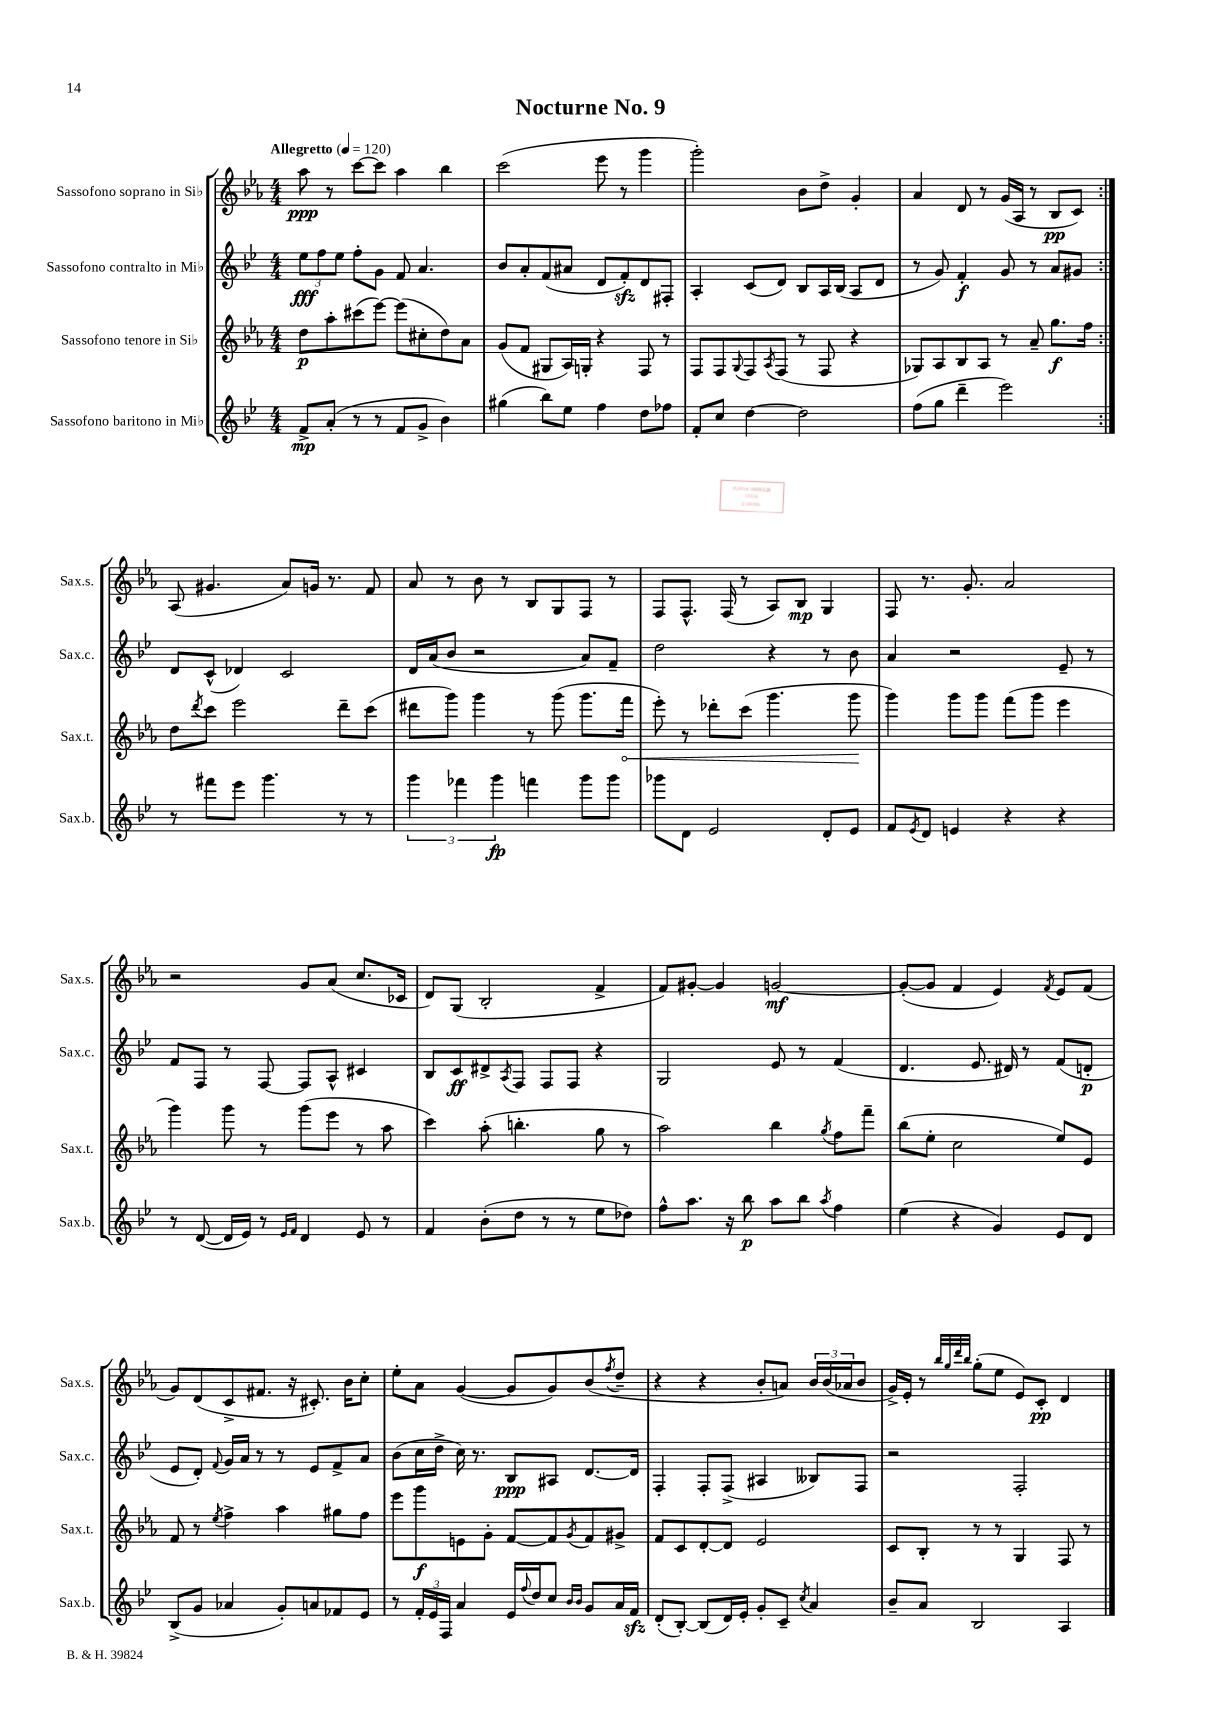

**kern	**dynam	**kern	**dynam	**kern	**dynam	**kern	**dynam
*part4	*part4	*part3	*part3	*part2	*part2	*part1	*part1
*staff4	*staff4	*staff3	*staff3	*staff2	*staff2	*staff1	*staff1
*I"Sassofono baritono in Mi♭	*	*I"Sassofono tenore in Si♭	*	*I"Sassofono contralto in Mi♭	*	*I"Sassofono soprano in Si♭	*
*I'Sax.b.	*	*I'Sax.t.	*	*I'Sax.c.	*	*I'Sax.s.	*
*clefG2	*	*clefG2	*	*clefG2	*	*clefG2	*
*k[b-e-]	*	*k[b-e-a-]	*	*k[b-e-]	*	*k[b-e-a-]	*
*M4/4	*	*M4/4	*	*M4/4	*	*M4/4	*
*MM120	*	*MM120	*	*MM120	*	*MM120	*
=1	=1	=1	=1	=1	=1	=1	=1
!	!	!	!	!	!	!LO:TX:a:B:t=Allegretto	!
8f^/L	mp	8dd\L	p	12ee-\L	fff	8aa-\	ppp
.	.	.	.	12ff\	.	.	.
(8a'/J	.	8aa-'\	.	.	.	8r	.
.	.	.	.	12ee-\J	.	.	.
8r	.	(8ccc#X\	.	8ff'\L	.	[8ccc\L	.
8r	.	[8eee-\J)	.	8g\J	.	8ccc\J]	.
8f/L	.	(8eee-\L]	.	8f/	.	4aa-\	.
8g^/J	.	8cc#X'\	.	4.a/	.	.	.
4b-\)	.	8dd\)	.	.	.	4bb-\	.
.	.	8a-\J	.	.	.	.	.
=2	=2	=2	=2	=2	=2	=2	=2
(4gg#X\	.	(8g/L	.	8b-/L	.	(2ccc\	.
.	.	8f/J	.	8a'/	.	.	.
8bb-\L)	.	8G#X/L	.	(8f/	.	.	.
8ee-\J	.	16A-/L)	.	8a#X/J	.	.	.
.	.	16Gn'/JJ	.	.	.	.	.
4ff\	.	4r	.	8d/L	.	8eee-\	.
.	.	.	.	8fzz'/)	.	8r	.
8dd\L	.	8F/	.	8d/	.	4ggg\	.
8ff-X\J	.	8r	.	8F#X'/J	.	.	.
=3	=3	=3	=3	=3	=3	=3	=3
8f'/L	.	8F/L	.	4A'/	.	2ggg'\)	.
8cc/J	.	8F/	.	.	.	.	.
.	.	8qqG/	.	.	.	.	.
[4dd\	.	8F/	.	(8c/L	.	.	.
.	.	8qA-/	.	.	.	.	.
.	.	(8F/J	.	8d/J)	.	.	.
2dd\]	.	8r	.	8B-/L	.	8b-\L	.
.	.	8F/	.	16A/L	.	8dd^\J	.
.	.	.	.	(16B-/JJ	.	.	.
.	.	4r	.	8A/L	.	4g'/	.
.	.	.	.	8d/J	.	.	.
=4	=4	=4	=4	=4	=4	=4	=4
(8ff\L	.	8G-X/L)	.	8r	.	4a-/	.
8gg\J	.	8A-/	.	8g/)	.	.	.
4ddd~\	.	8B-/	.	4f'/	f	8d/	.
.	.	8A-/J	.	.	.	8r	.
2eee-\)	.	8r	.	8g/	.	(16g/LL	.
.	.	.	.	.	.	16A-/JJ	.
.	.	8a-~/	.	8r	.	8r	.
.	.	8.gg\L	f	8a/L	.	8B-/L	pp
.	.	.	.	8g#X/J	.	8c/J)	.
.	.	16ff\Jk	.	.	.	.	.
!!LO:LB:g=z
=5:|!	=5:|!	=5:|!	=5:|!	=5:|!	=5:|!	=5:|!	=5:|!
8r	.	8dd\L	.	8d/L	.	(8A-/	.
.	.	8qddd/	.	.	.	.	.
8fff#X\L	.	8ccc\J	.	(8c^^/J	.	4.g#X/	.
8eee-\J	.	2eee-\	.	4d-X/)	.	.	.
4.ggg\	.	.	.	.	.	.	.
.	.	.	.	2c/	.	8a-/L)	.
.	.	.	.	.	.	16gn/Jk	.
.	.	.	.	.	.	8.r	.
8r	.	8ddd~\L	.	.	.	.	.
8r	.	(8ccc\J	.	.	.	8f/	.
=6	=6	=6	=6	=6	=6	=6	=6
6ggg\	.	8ddd#X\L	.	16d/LL	.	8a-/	.
.	.	.	.	(16a/J	.	.	.
.	.	8ggg\J)	.	8b-/J	.	8r	.
6fff-X\	.	.	.	.	.	.	.
.	.	4ggg\	.	2r	.	8b-\	.
6ggg\	fp	.	.	.	.	.	.
.	.	.	.	.	.	8r	.
4fffn\	.	8r	.	.	.	8B-/L	.
.	.	(8ggg\	.	.	.	8G/	.
8ggg\L	.	8.ggg\L	.	8a/L)	.	8F/J	.
8ggg\J	.	.	.	8f~/J	.	8r	.
!	!	!	!LO:HP:b	!	!	!	!
.	.	16fff\Jk	<	.	.	.	.
=7	=7	=7	=7	=7	=7	=7	=7
8ggg-X\L	.	8eee-'\)	.	2dd\	.	8F/L	.
8d\J	.	8r	.	.	.	8.F^^/J	.
2e-/	.	8ddd-X'\L	.	.	.	.	.
.	.	.	.	.	.	(16F/	.
.	.	(8ccc\J	.	.	.	8r	.
.	.	4.ggg\	.	4r	.	8A-/L)	.
.	.	.	.	.	.	8B-/J	mp
8d'/L	.	.	.	8r	.	4G/	.
8e-/J	.	8ggg\	.	8b-\	.	.	.
.	.	.	[	.	.	.	.
=8	=8	=8	=8	=8	=8	=8	=8
8f/L	.	4ggg\)	.	4a/	.	8F/	.
8qe-/	.	.	.	.	.	.	.
8d/J	.	.	.	.	.	8.r	.
4en/	.	8ggg\L	.	2r	.	.	.
.	.	.	.	.	.	8.g'/	.
.	.	8ggg\J	.	.	.	.	.
4r	.	(8fff\L	.	.	.	2a-/	.
.	.	8ggg\J	.	.	.	.	.
4r	.	4eee-\	.	8e-~/	.	.	.
.	.	.	.	8r	.	.	.
!!LO:LB:g=z
=9	=9	=9	=9	=9	=9	=9	=9
8r	.	4ggg\)	.	8f/L	.	2r	.
([8d/	.	.	.	8F/J	.	.	.
16d/LL]	.	8ggg\	.	8r	.	.	.
16e-/JJ)	.	.	.	.	.	.	.
8r	.	8r	.	[8F/	.	.	.
16qqe-/LL	.	.	.	.	.	.	.
16qqf/JJ	.	.	.	.	.	.	.
4d/	.	(8ggg\L	.	8F/L]	.	8g/L	.
.	.	8eee-\J	.	8A^^/J	.	(8a-/J	.
8e-/	.	8r	.	4c#X/	.	8.cc/L	.
8r	.	8aa-\	.	.	.	.	.
.	.	.	.	.	.	16c-X/Jk	.
=10	=10	=10	=10	=10	=10	=10	=10
4f/	.	4ccc\)	.	8B-/L	.	8d/L)	.
.	.	.	.	8c/	ff	(8G/J	.
(8b-'\L	.	(8aa-'\	.	8d#X^/	.	2B-'/	.
.	.	.	.	8qA/	.	.	.
8dd\J	.	4.bbn'\	.	8F/J	.	.	.
8r	.	.	.	8F/L	.	.	.
8r	.	.	.	8F/J	.	.	.
8ee-\L	.	8gg\	.	4r	.	4f^/	.
8dd-X\J)	.	8r	.	.	.	.	.
=11	=11	=11	=11	=11	=11	=11	=11
8ff^^\L	.	2aa-\)	.	2G/	.	8f/L)	.
8.aa\J	.	.	.	.	.	[8g#X'/J	.
.	.	.	.	.	.	4g#/]	.
16r	.	.	.	.	.	.	.
8bb-\	p	.	.	.	.	.	.
8aa\L	.	4bb-\	.	8e-/	.	[2gn/	mf
8bb-\J	.	.	.	8r	.	.	.
8qaa/	.	8qgg/	.	.	.	.	.
4ff\	.	8ff\L	.	(4f/	.	.	.
.	.	8fff~\J	.	.	.	.	.
=12	=12	=12	=12	=12	=12	=12	=12
(4ee-\	.	(8bb-\L	.	4.d/	.	(8g'/L_	.
.	.	8ee-'\J	.	.	.	8g/J]	.
4r	.	2cc\	.	.	.	4f/	.
.	.	.	.	8.e-/	.	.	.
4g/)	.	.	.	.	.	4e-/)	.
.	.	.	.	16d#X/)	.	.	.
.	.	.	.	8r	.	.	.
.	.	.	.	.	.	8qf/	.
8e-/L	.	8ee-/L)	.	(8f/L	.	8e-/L	.
8d/J	.	8e-/J	.	8dn'/J	p	(8f/J	.
!!LO:LB:g=z
=13	=13	=13	=13	=13	=13	=13	=13
(8B-^/L	.	8f/	.	8e-/L	.	8g/L)	.
8g/J	.	8r	.	8d'/J)	.	(8d/	.
.	.	8qee-/	.	8qqf/	.	.	.
4a-X/	.	4ff^\	.	16g/LL	.	8c^/	.
.	.	.	.	16a/JJ	.	.	.
.	.	.	.	8r	.	8.f#X/J	.
8g'/L)	.	4aa-\	.	8r	.	.	.
.	.	.	.	.	.	16r	.
8an/	.	.	.	8e-/L	.	8.c#X'/)	.
8f-X/	.	8gg#X\L	.	8f^/	.	.	.
.	.	.	.	.	.	16b-\KL	.
8e-/J	.	8ff\J	.	8a/J	.	8cc'\J	.
=14	=14	=14	=14	=14	=14	=14	=14
8r	.	8eee-\L	.	(8b-\L	.	8ee-'\L	.
24f'/LL	.	8ggg\	f	16cc\L	.	8a-\J	.
24e-/	.	.	.	.	.	.	.
.	.	.	.	16dd^\JJ	.	.	.
24F/JJ	.	.	.	.	.	.	.
4a/	.	8en\	.	16cc\)	.	([4g/	.
.	.	.	.	8.r	.	.	.
.	.	8g'\J	.	.	.	.	.
16e-/LL	.	[8f/L	.	8B-/L	ppp	8g/L]	.
8qqff/	.	.	.	.	.	.	.
16dd/J	.	.	.	.	.	.	.
8cc/J	.	8f/]	.	8A#X/J	.	8g/)	.
16qqb-/LL	.	.	.	.	.	.	.
16qqb-/JJ	.	8qg/	.	.	.	.	.
8g/L	.	8f/	.	[8.d/L	.	(8b-/	.
.	.	.	.	.	.	8qff/	.
16a/L	.	8g#X^/J	.	.	.	8dd~/J	.
16fzz/JJ	.	.	.	16d/Jk]	.	.	.
=15	=15	=15	=15	=15	=15	=15	=15
(8d'/L	.	8f/L	.	4F'/	.	4r	.
[8B-'/J)	.	8c/	.	.	.	.	.
(8B-/L]	.	[8d'/	.	8F'/L	.	4r	.
16d/L)	.	8d/J]	.	(8F^/J	.	.	.
16e-'/JJ	.	.	.	.	.	.	.
8g'/L	.	2e-/	.	4A#X/	.	8b-'/L	.
8c~/J	.	.	.	.	.	8an/J)	.
8qcc/	.	.	.	.	.	.	.
4a/	.	.	.	8B--X/L)	.	24b-/LL	.
.	.	.	.	.	.	(24b-/	.
.	.	.	.	.	.	24a-X/J	.
.	.	.	.	8F/J	.	8b-/J	.
=16	=16	=16	=16	=16	=16	=16	=16
8b-~/L	.	8c/L	.	2r	.	16g^/LL)	.
.	.	.	.	.	.	16e-'/JJ	.
8a/J	.	8B-'/J	.	.	.	8r	.
.	.	.	.	.	.	32qqbb-/LLL	.
.	.	.	.	.	.	32qqgg/	.
.	.	.	.	.	.	32qqddd/	.
.	.	.	.	.	.	32qqbb-/JJJ	.
2B-/	.	8r	.	.	.	(8gg'\L	.
.	.	8r	.	.	.	8ee-\J	.
.	.	4G/	.	2F'/	.	8e-/L)	.
.	.	.	.	.	.	8c'/J	pp
4A/	.	8F/	.	.	.	4d/	.
.	.	8r	.	.	.	.	.
==	==	==	==	==	==	==	==
*-	*-	*-	*-	*-	*-	*-	*-
